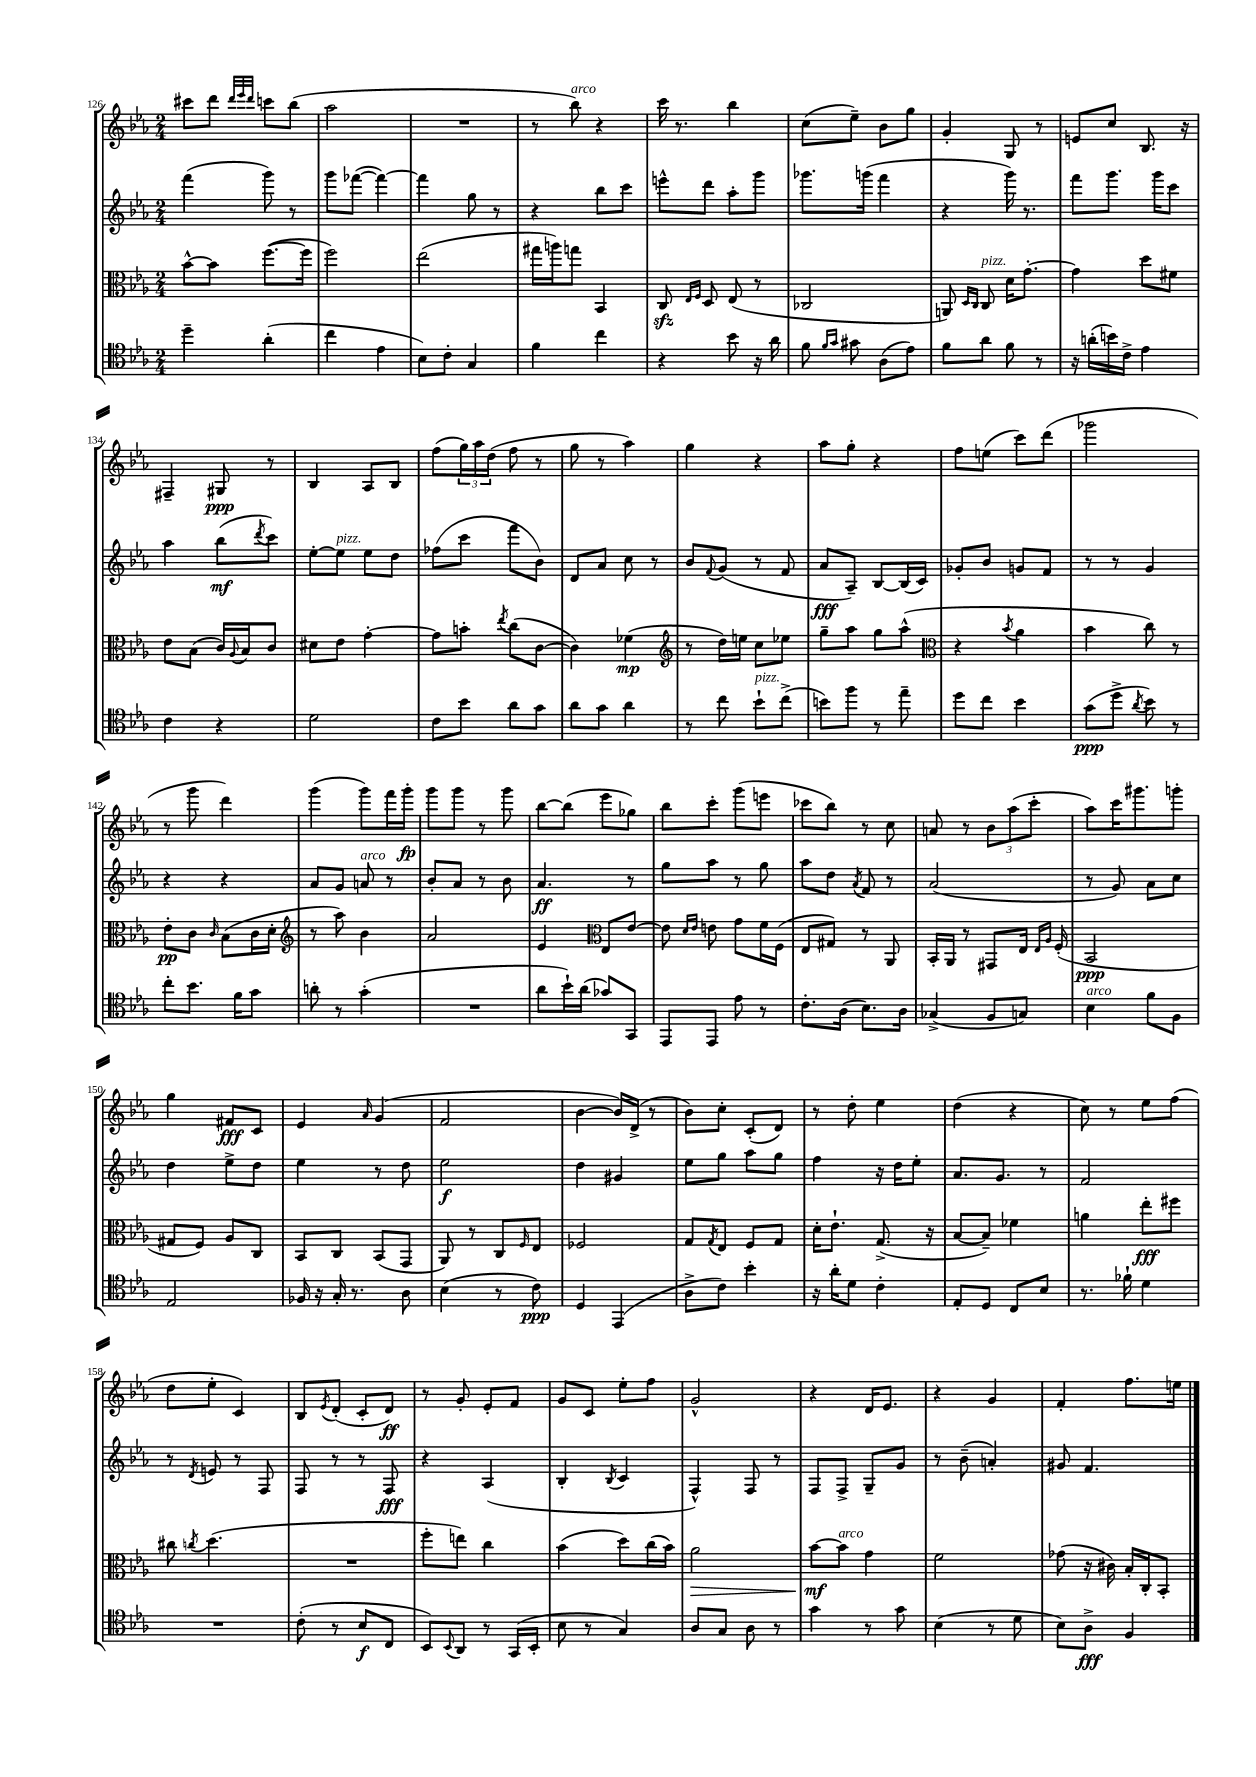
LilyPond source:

<<
\new StaffGroup <<
\new Staff = "s0" {
    \clef treble \key ees \major \numericTimeSignature \time 2/4
    cis'''8 d'''8 \grace { d'''32 ees'''32 d'''32 } c'''8 bes''8( |
    aes''2 |
    R2 |
    r8 bes''8^\markup { \italic "arco" }) r4 |
    c'''16 r8. bes''4 |
    c''8( ees''8--) bes'8 g''8 |
    g'4-. g8 r8 |
    e'8 c''8 bes8. r16 |
    fis4-- gis8\ppp r8 |
    bes4 aes8 bes8 |
    f''8( \tuplet 3/2 { g''16) aes''16 d''16( } f''8 r8 |
    g''8 r8 aes''4) |
    g''4 r4 |
    aes''8 g''8-. r4 |
    f''8 e''8( c'''8) d'''8( |
    ges'''2 |
    r8 g'''8 d'''4) |
    g'''4( g'''8) f'''16 g'''16-.\fp |
    g'''8 g'''8 r8 g'''8 |
    bes''8~ bes''8( ees'''8 ges''8) |
    bes''8 c'''8-. g'''8( e'''8 |
    ces'''8 bes''8) r8 c''8 |
    a'8 r8 \tuplet 3/2 { bes'8 aes''8( c'''8-. } |
    aes''8) c'''16 gis'''8. g'''8-. |
    g''4 fis'8\fff c'8 |
    ees'4 \grace { aes'16 } g'4( |
    f'2 |
    bes'4~ bes'16) d'16->( r8 |
    bes'8) c''8-. c'8-.( d'8) |
    r8 d''8-. ees''4 |
    d''4( r4 |
    c''8) r8 ees''8 f''8( |
    d''8 ees''8-. c'4) |
    bes8 \acciaccatura { ees'8 } d'8-.( c'8-. d'8\ff) |
    r8 g'8-. ees'8-. f'8 |
    g'8 c'8 ees''8-. f''8 |
    g'2-^ |
    r4 d'16 ees'8. |
    r4 g'4 |
    f'4-. f''8. e''16 \bar "|." |
}
\new Staff = "s1" {
    \clef treble \key ees \major \numericTimeSignature \time 2/4
    f'''4( g'''8) r8 |
    g'''8 fes'''8~( fes'''4~) |
    fes'''4 g''8 r8 |
    r4 bes''8 c'''8 |
    e'''8-^ d'''8 aes''8-. g'''8 |
    ges'''8. g'''16( f'''4 |
    r4 g'''16) r8. |
    f'''8 g'''8. g'''16 c'''8 |
    aes''4 bes''8\mf( \acciaccatura { d'''8 } c'''8) |
    ees''8~-. ees''8^\markup { \italic "pizz." } ees''8 d''8 |
    fes''8( c'''8 f'''8 bes'8) |
    d'8 aes'8 c''8 r8 |
    bes'8 \appoggiatura { f'8 } g'8( r8 f'8 |
    aes'8\fff aes8--) bes8~ bes16( c'16) |
    ges'8-. bes'8 g'8 f'8 |
    r8 r8 g'4 |
    r4 r4 |
    aes'8 g'8 a'8^\markup { \italic "arco" } r8 |
    bes'8-. aes'8 r8 bes'8 |
    aes'4.\ff r8 |
    g''8 aes''8 r8 g''8 |
    aes''8 d''8 \acciaccatura { aes'8 } f'8 r8 |
    aes'2( |
    r8 g'8) aes'8 c''8 |
    d''4 ees''8-> d''8 |
    ees''4 r8 d''8 |
    ees''2\f |
    d''4 gis'4 |
    ees''8 g''8 aes''8 g''8 |
    f''4 r16 d''16 ees''8-. |
    aes'8. g'8. r8 |
    f'2 |
    r8 \acciaccatura { d'8 } e'8 r8 f8 |
    f8 r8 r8 f8\fff |
    r4 aes4( |
    bes4-. \acciaccatura { bes8 } c'4 |
    f4-^) f8 r8 |
    f8 f8-> g8-- g'8 |
    r8 bes'8--( a'4-.) |
    gis'8 f'4. \bar "|." |
}
\new Staff = "s2" {
    \clef alto \key ees \major \numericTimeSignature \time 2/4
    bes'8~-^ bes'8 f''8.~( f''16 |
    f''2) |
    ees''2( |
    gis''16 a''16) g''8 bes,4 |
    c8\sfz \grace { ees16 f16 } d8 ees8( r8 |
    ces2 |
    a,8) \grace { d16 c16 } c8^\markup { \italic "pizz." } d'16 g'8.~-. |
    g'4 d''8 fis'8 |
    ees'8 bes8( c'16) \appoggiatura { aes8 } bes16 c'8 |
    dis'8 ees'8 g'4~-. |
    g'8 b'8-. \acciaccatura { ees''8 } c''8( c'8~ |
    c'4) fes'4\mp( |
    \clef treble r8 d''16) e''16 c''8 ees''8 |
    g''8-- aes''8 g''8 aes''8-^( |
    \clef alto r4 \acciaccatura { bes'8 } aes'4 |
    bes'4 c''8) r8 |
    ees'8-.\pp c'8 \grace { c'16 } bes8( c'16 d'16-. |
    \clef treble r8 aes''8) bes'4 |
    aes'2 |
    ees'4 \clef alto ees8 ees'8~ |
    ees'8 \grace { d'16 ees'16 } e'8 g'8 f'16 f16( |
    ees8 gis8) r8 aes,8 |
    bes,16-. aes,16 r8 gis,8 ees16 \grace { ees16 aes16 } f16-.( |
    bes,2\ppp |
    gis8 f8) aes8 c8 |
    bes,8 c8 bes,8( g,8 |
    aes,8) r8 c8 \grace { f16 } ees8 |
    fes2 |
    g8 \acciaccatura { g8 } ees8 f8 g8 |
    d'16-. ees'8.-! g8.->( r16 |
    bes8~ bes8--) fes'4 |
    a'4 ees''8-.\fff fis''8 |
    cis''8 \acciaccatura { c''8 } d''4.( |
    R2 |
    f''8-. e''8) c''4 |
    bes'4( d''8) c''16( bes'16) |
    aes'2\> |
    bes'8~\mf\! bes'8^\markup { \italic "arco" } g'4 |
    f'2 |
    ges'8( r16 cis'16) bes16-. c16-. bes,8-. \bar "|." |
}
\new Staff = "s3" {
    \clef tenor \key ees \major \numericTimeSignature \time 2/4
    d''4-- aes'4-.( |
    c''4 ees'4 |
    bes8) c'8-. g4 |
    f'4 c''4 |
    r4 bes'8 r16 aes'16 |
    f'8 \grace { f'16 g'16 } gis'8 aes8( ees'8) |
    f'8 aes'8 f'8 r8 |
    r16 a'16-.( b'16) c'16-> ees'4 |
    c'4 r4 |
    d'2 |
    c'8 bes'8 aes'8 g'8 |
    aes'8 g'8 aes'4 |
    r8 c''8 bes'8-!^\markup { \italic "pizz." } c''8->( |
    b'8) f''8 r8 ees''8-- |
    d''8 c''8 bes'4 |
    g'8\ppp( d''8-> \acciaccatura { aes'8 } bes'8) r8 |
    c''8-. bes'8. f'16 g'8 |
    a'8-. r8 g'4-.( |
    R2 |
    aes'8 bes'16-!) aes'16( ges'8) g,8 |
    ees,8 ees,8 ees'8 r8 |
    c'8.-. aes16( bes8.) aes16 |
    ges4->( f8 g8) |
    bes4^\markup { \italic "arco" } f'8 f8 |
    ees2 |
    fes16 r16 g16-. r8. aes8 |
    bes4( r8 c'8\ppp) |
    d4 ees,4( |
    aes8-> c'8) bes'4-. |
    r16 aes'16-. d'8 c'4-. |
    ees8-. d8 c8 bes8 |
    r8. fes'16-! d'4 |
    R2 |
    c'8-.( r8 bes8\f c8 |
    bes,8) \appoggiatura { bes,8 } aes,8 r8 g,16( bes,16-. |
    bes8 r8 g4) |
    aes8 g8 aes8 r8 |
    g'4 r8 g'8 |
    bes4( r8 d'8 |
    bes8) aes8->\fff f4 \bar "|." |
}
>>
>>
\layout { \context { \Score currentBarNumber = #126 } }
